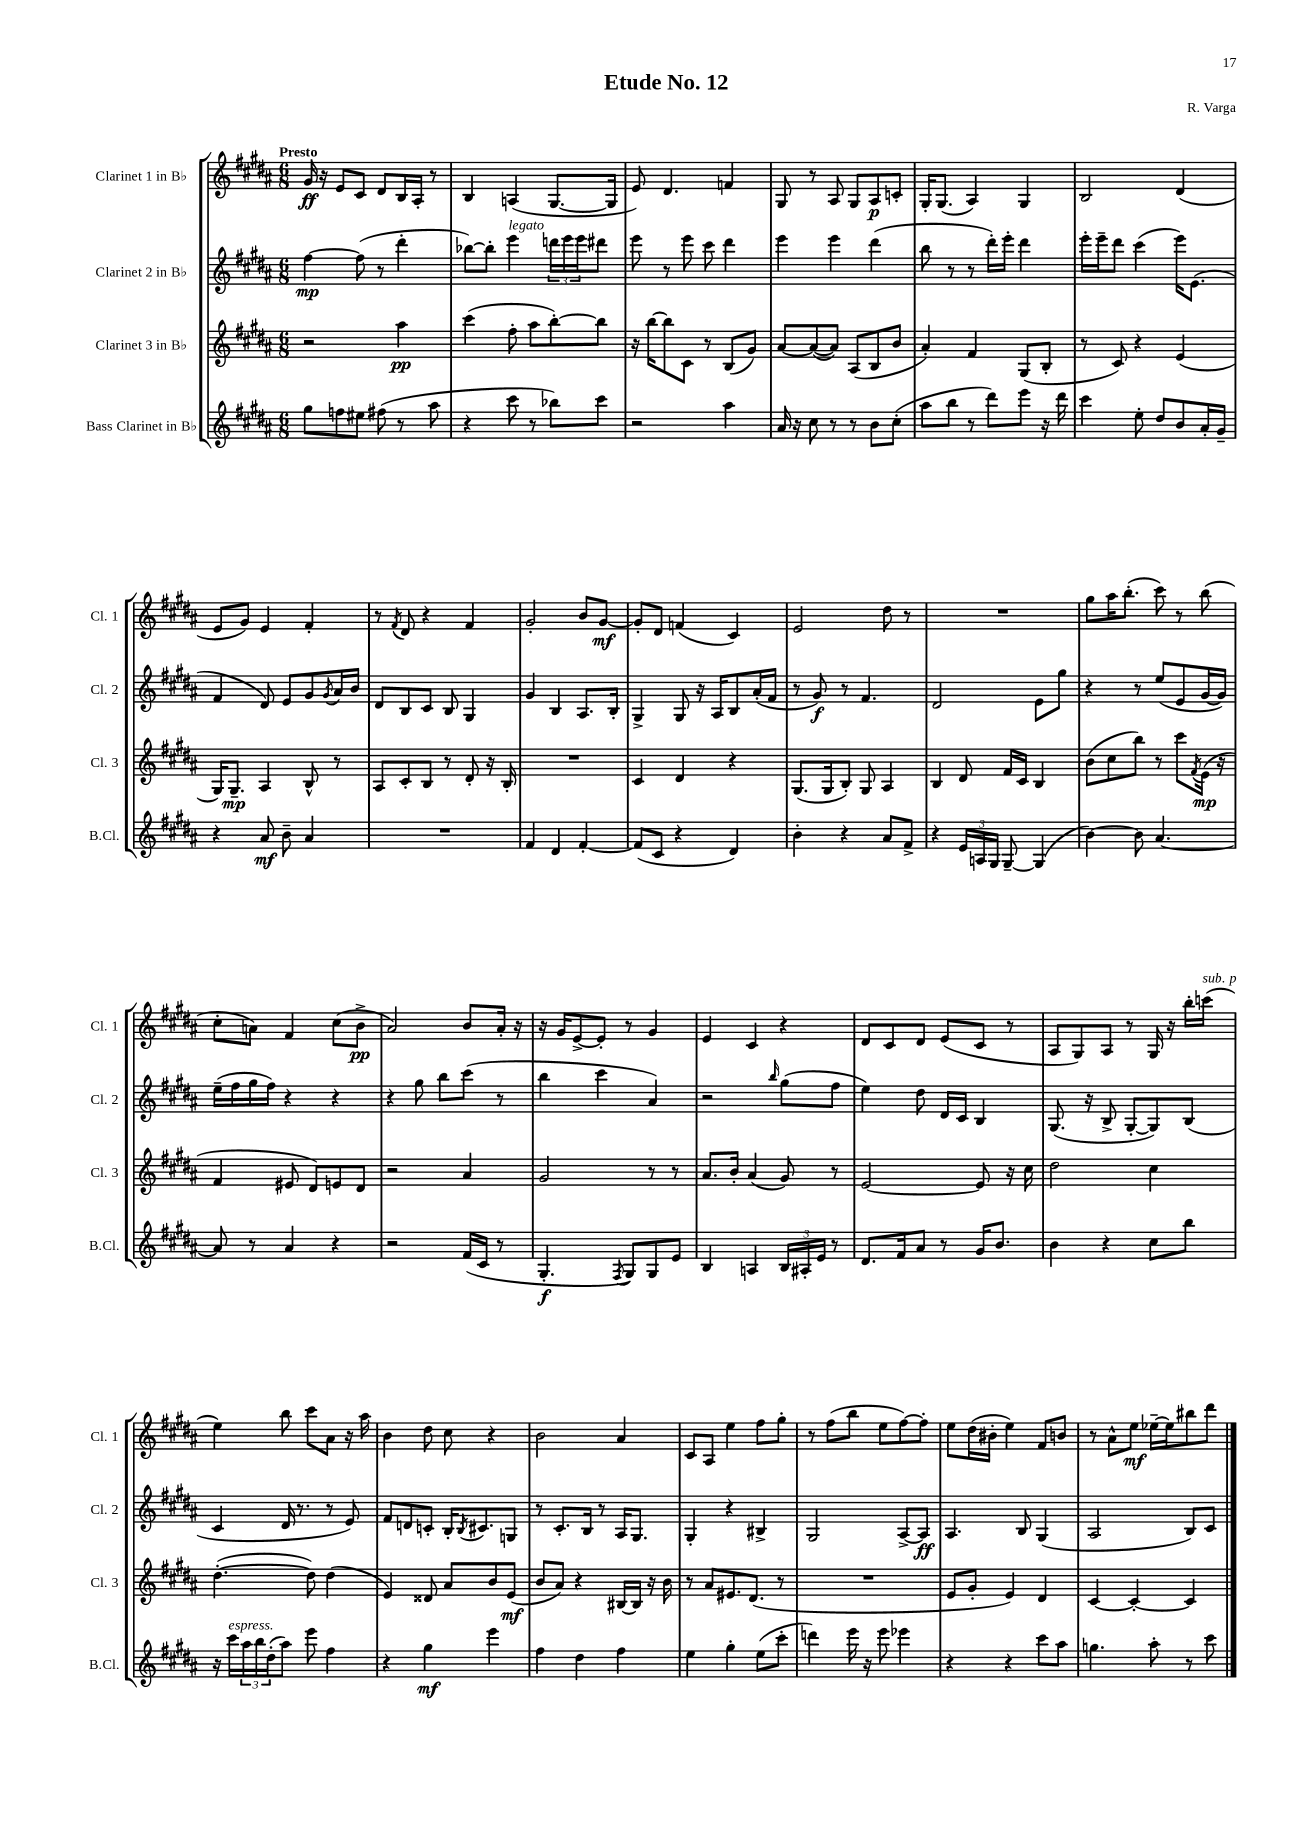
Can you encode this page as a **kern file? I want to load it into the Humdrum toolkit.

**kern	**dynam	**kern	**dynam	**kern	**dynam	**kern	**dynam
*part4	*part4	*part3	*part3	*part2	*part2	*part1	*part1
*staff4	*staff4	*staff3	*staff3	*staff2	*staff2	*staff1	*staff1
*I"Bass Clarinet in B♭	*	*I"Clarinet 3 in B♭	*	*I"Clarinet 2 in B♭	*	*I"Clarinet 1 in B♭	*
*I'B.Cl.	*	*I'Cl. 3	*	*I'Cl. 2	*	*I'Cl. 1	*
*clefG2	*	*clefG2	*	*clefG2	*	*clefG2	*
*k[f#c#g#d#a#]	*	*k[f#c#g#d#a#]	*	*k[f#c#g#d#a#]	*	*k[f#c#g#d#a#]	*
*M6/8	*	*M6/8	*	*M6/8	*	*M6/8	*
=1	=1	=1	=1	=1	=1	=1	=1
!	!	!	!	!	!	!LO:TX:a:B:t=Presto	!
8gg#\L	.	2r	.	[4ff#\	mp	16g#/	ff
.	.	.	.	.	.	16r	.
8ffn\	.	.	.	.	.	8e/L	.
8ee#X\J	.	.	.	(8ff#\]	.	8c#/J	.
(8ff#X\	.	.	.	8r	.	8d#/L	.
8r	.	4aa#\	pp	4ddd#'\	.	16B/L	.
.	.	.	.	.	.	16A#'/JJ	.
8aa#\	.	.	.	.	.	8r	.
=2	=2	=2	=2	=2	=2	=2	=2
4r	.	(4ccc#\	.	[8bb-X\L)	.	4B/	.
.	.	.	.	8bb-'\J]	.	.	.
!	!	!	!	!LO:TX:a:i:t=legato	!	!	!
8ccc#\	.	8ff#'\	.	4eee\	.	(4An/	.
8r	.	8aa#\L	.	.	.	.	.
8bb-X\L)	.	[8bb'\)	.	24dddn\LL	.	[8.G#/L	.
.	.	.	.	24eee\	.	.	.
.	.	.	.	24eee\J	.	.	.
8ccc#\J	.	8bb\J]	.	8ddd#X\J	.	.	.
.	.	.	.	.	.	16G#/Jk]	.
=3	=3	=3	=3	=3	=3	=3	=3
2r	.	16r	.	8eee\	.	8e/)	.
.	.	[16bb\KL	.	.	.	.	.
.	.	8bb\]	.	8r	.	4.d#/	.
.	.	8c#\J	.	8eee\	.	.	.
.	.	8r	.	8ccc#\	.	.	.
4aa#\	.	(8B/L	.	4ddd#\	.	4fn/	.
.	.	8g#/J)	.	.	.	.	.
=4	=4	=4	=4	=4	=4	=4	=4
16a#/	.	[8a#/L	.	4eee\	.	8G#/	.
16r	.	.	.	.	.	.	.
8cc#\	.	(8a#/_	.	.	.	8r	.
8r	.	8a#/J])	.	4eee\	.	8A#/	.
8r	.	(8A#/L	.	.	.	8G#/L	.
8b\L	.	8B/	.	(4ddd#\	.	8A#/	p
(8cc#'\J	.	8b/J	.	.	.	8cn'/J	.
=5	=5	=5	=5	=5	=5	=5	=5
8aa#\L	.	4a#'/)	.	8bb\	.	16G#'/KL	.
.	.	.	.	.	.	(8.G#/J	.
8bb\J	.	.	.	8r	.	.	.
8r	.	4f#/	.	8r	.	4A#/)	.
8ddd#\L)	.	.	.	16ddd#'\LL)	.	.	.
.	.	.	.	16eee'\JJ	.	.	.
8eee\J	.	(8G#/L	.	4ddd#\	.	4G#/	.
16r	.	8B'/J	.	.	.	.	.
16ddd#\	.	.	.	.	.	.	.
=6	=6	=6	=6	=6	=6	=6	=6
4ccc#\	.	8r	.	16eee'\LL	.	2B/	.
.	.	.	.	16eee~\J	.	.	.
.	.	8c#/)	.	8ddd#\J	.	.	.
8ee'\	.	4r	.	(4ccc#\	.	.	.
8dd#/L	.	.	.	.	.	.	.
8b/	.	(4e/	.	16eee\KL)	.	(4d#/	.
.	.	.	.	(8.e\J	.	.	.
16a#'/L	.	.	.	.	.	.	.
16g#~/JJ	.	.	.	.	.	.	.
!!LO:LB:g=z
=7	=7	=7	=7	=7	=7	=7	=7
4r	.	16G#/KL)	.	4f#/	.	8e/L	.
.	.	8.G#~/J	mp	.	.	.	.
.	.	.	.	.	.	8g#/J)	.
8a#/	mf	4A#/	.	8d#/)	.	4e/	.
8b~\	.	.	.	8e/L	.	.	.
4a#/	.	8B^^/	.	8g#/	.	4f#'/	.
.	.	.	.	8qg#/	.	.	.
.	.	8r	.	16a#/L	.	.	.
.	.	.	.	16b/JJ	.	.	.
=8	=8	=8	=8	=8	=8	=8	=8
2.r	.	8A#/L	.	8d#/L	.	8r	.
.	.	.	.	.	.	8qf#/	.
.	.	8c#'/	.	8B/	.	8d#/	.
.	.	8B/J	.	8c#/J	.	4r	.
.	.	8r	.	8B/	.	.	.
.	.	8d#'/	.	4G#/	.	4f#/	.
.	.	16r	.	.	.	.	.
.	.	16B'/	.	.	.	.	.
=9	=9	=9	=9	=9	=9	=9	=9
4f#/	.	2.r	.	4g#/	.	2g#'/	.
4d#/	.	.	.	4B/	.	.	.
[4f#'/	.	.	.	8.A#/L	.	8b/L	.
.	.	.	.	.	.	[8g#/J	mf
.	.	.	.	16B'/Jk	.	.	.
=10	=10	=10	=10	=10	=10	=10	=10
(8f#/L]	.	4c#/	.	4G#^/	.	8g#'/L]	.
8c#/J	.	.	.	.	.	8d#/J	.
4r	.	4d#/	.	8G#/	.	(4fn/	.
.	.	.	.	16r	.	.	.
.	.	.	.	16A#/KL	.	.	.
4d#/)	.	4r	.	8B/	.	4c#/)	.
.	.	.	.	(16a#'/L	.	.	.
.	.	.	.	16f#/JJ	.	.	.
=11	=11	=11	=11	=11	=11	=11	=11
4b'\	.	(8.G#/L	.	8r	.	2e/	.
.	.	.	.	8g#/)	f	.	.
.	.	16G#/k	.	.	.	.	.
4r	.	8B'/J)	.	8r	.	.	.
.	.	8G#/	.	4.f#/	.	.	.
8a#/L	.	4A#/	.	.	.	8dd#\	.
8f#^/J	.	.	.	.	.	8r	.
=12	=12	=12	=12	=12	=12	=12	=12
4r	.	4B/	.	2d#/	.	2.r	.
24e/LL	.	8d#/	.	.	.	.	.
24An/	.	.	.	.	.	.	.
24G#/JJ	.	.	.	.	.	.	.
[8G#~/	.	16f#/LL	.	.	.	.	.
.	.	16c#/JJ	.	.	.	.	.
(4G#/]	.	4B/	.	8e\L	.	.	.
.	.	.	.	8gg#\J	.	.	.
=13	=13	=13	=13	=13	=13	=13	=13
[4b\)	.	(8b\L	.	4r	.	8gg#\L	.
.	.	8cc#\	.	.	.	16aa#\K	.
.	.	.	.	.	.	(8.bb'\J	.
8b\]	.	8bb\J)	.	8r	.	.	.
[4.a#/	.	8r	.	(8ee/L	.	8ccc#\)	.
.	.	8ccc#\L	.	8e/	.	8r	.
.	.	8qf#/	.	.	.	.	.
.	.	(16e\Jk	mp	[16g#/L	.	(8bb\	.
.	.	16r	.	16g#/JJ])	.	.	.
!!LO:LB:g=z
=14	=14	=14	=14	=14	=14	=14	=14
8a#/]	.	4f#/	.	(16ee~\LL	.	8cc#'\L	.
.	.	.	.	16ff#\	.	.	.
8r	.	.	.	16gg#\	.	8an\J)	.
.	.	.	.	16ff#\JJ)	.	.	.
4a#/	.	8e#X/	.	4r	.	4f#/	.
.	.	8d#/L)	.	.	.	.	.
4r	.	8en/	.	4r	.	(8cc#\L	.
.	.	8d#/J	.	.	.	8b^\J	pp
=15	=15	=15	=15	=15	=15	=15	=15
2r	.	2r	.	4r	.	2a#/)	.
.	.	.	.	8gg#\	.	.	.
.	.	.	.	8bb\L	.	.	.
(16f#/LL	.	4a#/	.	(8ccc#\J	.	8b/L	.
16c#/JJ	.	.	.	.	.	.	.
8r	.	.	.	8r	.	16a#'/Jk	.
.	.	.	.	.	.	16r	.
=16	=16	=16	=16	=16	=16	=16	=16
4.G#'/	f	2g#/	.	4bb\	.	16r	.
.	.	.	.	.	.	16g#/KL	.
.	.	.	.	.	.	[8e^/	.
.	.	.	.	4ccc#\	.	8e'/J]	.
8qF#/	.	.	.	.	.	.	.
8G#/L)	.	.	.	.	.	8r	.
8G#/	.	8r	.	4a#/)	.	4g#/	.
8e/J	.	8r	.	.	.	.	.
=17	=17	=17	=17	=17	=17	=17	=17
4B/	.	8.a#/L	.	2r	.	4e/	.
.	.	16b'/Jk	.	.	.	.	.
4An/	.	(4a#/	.	.	.	4c#/	.
.	.	.	.	16qqbb/	.	.	.
24B/LL	.	8g#/)	.	(8gg#\L	.	4r	.
24A#X'/	.	.	.	.	.	.	.
24e/JJ	.	.	.	.	.	.	.
8r	.	8r	.	8ff#\J	.	.	.
=18	=18	=18	=18	=18	=18	=18	=18
8.d#/L	.	[2e/	.	4ee\)	.	8d#/L	.
.	.	.	.	.	.	8c#/	.
16f#/k	.	.	.	.	.	.	.
8a#/J	.	.	.	8dd#\	.	8d#/J	.
8r	.	.	.	16d#/LL	.	(8e/L	.
.	.	.	.	16c#/JJ	.	.	.
16g#/KL	.	8e/]	.	4B/	.	8c#/J	.
8.b/J	.	.	.	.	.	.	.
.	.	16r	.	.	.	8r	.
.	.	16cc#\	.	.	.	.	.
=19	=19	=19	=19	=19	=19	=19	=19
4b\	.	2dd#\	.	(8.G#/	.	8A#/L	.
.	.	.	.	.	.	8G#/)	.
.	.	.	.	16r	.	.	.
4r	.	.	.	8B^/	.	8A#/J	.
.	.	.	.	[8G#'/L	.	8r	.
8cc#\L	.	4cc#\	.	8G#/])	.	16G#/	.
.	.	.	.	.	.	16r	.
8bb\J	.	.	.	(8B/J	.	16bb'\LL	.
!	!	!	!	!	!	!LO:TX:a:i:t=sub. p	!
.	.	.	.	.	.	(16cccn\JJ	.
!!LO:LB:g=z
=20	=20	=20	=20	=20	=20	=20	=20
16r	.	([4.dd#'\	.	4c#/	.	4ee\)	.
!LO:TX:a:i:t=espress.	!	!	!	!	!	!	!
16ccc#\LL	.	.	.	.	.	.	.
24aa#\	.	.	.	.	.	.	.
24bb\	.	.	.	.	.	.	.
(24dd#'\J	.	.	.	.	.	.	.
8aa#\J)	.	.	.	16d#/	.	8bb\	.
.	.	.	.	8.r	.	.	.
8eee\	.	8dd#\])	.	.	.	8ccc#\L	.
4ff#\	.	(4dd#\	.	8r	.	8a#\J	.
.	.	.	.	8e/)	.	16r	.
.	.	.	.	.	.	16aa#\	.
=21	=21	=21	=21	=21	=21	=21	=21
4r	.	4e/)	.	8f#/L	.	4b\	.
.	.	.	.	8dn/	.	.	.
4gg#\	mf	8d##X/	.	8cn'/J	.	8dd#\	.
.	.	8a#/L	.	16B'/KL	.	8cc#\	.
.	.	.	.	8qB/	.	.	.
.	.	.	.	8.c#X/	.	.	.
4eee\	.	8b/	.	.	.	4r	.
.	.	(8e/J	mf	8Gn/J	.	.	.
=22	=22	=22	=22	=22	=22	=22	=22
4ff#\	.	8b/L	.	8r	.	2b\	.
.	.	8a#/J)	.	8.c#'/L	.	.	.
4dd#\	.	4r	.	.	.	.	.
.	.	.	.	16B/Jk	.	.	.
.	.	.	.	8r	.	.	.
4ff#\	.	[16B#X/LL	.	16A#/KL	.	4a#/	.
.	.	16B#/JJ]	.	8.G#/J	.	.	.
.	.	16r	.	.	.	.	.
.	.	16b\	.	.	.	.	.
=23	=23	=23	=23	=23	=23	=23	=23
4ee\	.	8r	.	4G#'/	.	8c#/L	.
.	.	8a#/L	.	.	.	8A#/J	.
4gg#'\	.	8.e#X/	.	4r	.	4ee\	.
.	.	(8.d#/J	.	.	.	.	.
(8ee\L	.	.	.	4B#X^/	.	8ff#\L	.
8ccc#'\J	.	8r	.	.	.	8gg#'\J	.
=24	=24	=24	=24	=24	=24	=24	=24
4dddn\)	.	2.r	.	2G#/	.	8r	.
.	.	.	.	.	.	(8ff#\L	.
16eee\	.	.	.	.	.	8bb\J	.
16r	.	.	.	.	.	.	.
8eee\	.	.	.	.	.	8ee\L	.
4eee-X\	.	.	.	[8A#^/L	.	[8ff#\)	.
.	.	.	.	8A#/J]	ff	8ff#'\J]	.
=25	=25	=25	=25	=25	=25	=25	=25
4r	.	8e/L	.	4.A#/	.	8ee\L	.
.	.	8g#'/J	.	.	.	(16dd#\L	.
.	.	.	.	.	.	16b#X'\JJ	.
4r	.	4e/)	.	.	.	4ee\)	.
.	.	.	.	8B/	.	.	.
8ccc#\L	.	4d#/	.	(4G#/	.	8f#/L	.
8aa#\J	.	.	.	.	.	8bn/J	.
=26	=26	=26	=26	=26	=26	=26	=26
4.ggn\	.	[4c#/	.	2A#/	.	8r	.
.	.	.	.	.	.	8a#^^\L	.
.	.	4c#'/_	.	.	.	8ee\J	mf
8aa#'\	.	.	.	.	.	[16ee-X~\LL	.
.	.	.	.	.	.	16ee-\J]	.
8r	.	4c#/]	.	8B/L)	.	8bb#X\	.
8ccc#\	.	.	.	8c#/J	.	8ddd#\J	.
==	==	==	==	==	==	==	==
*-	*-	*-	*-	*-	*-	*-	*-
